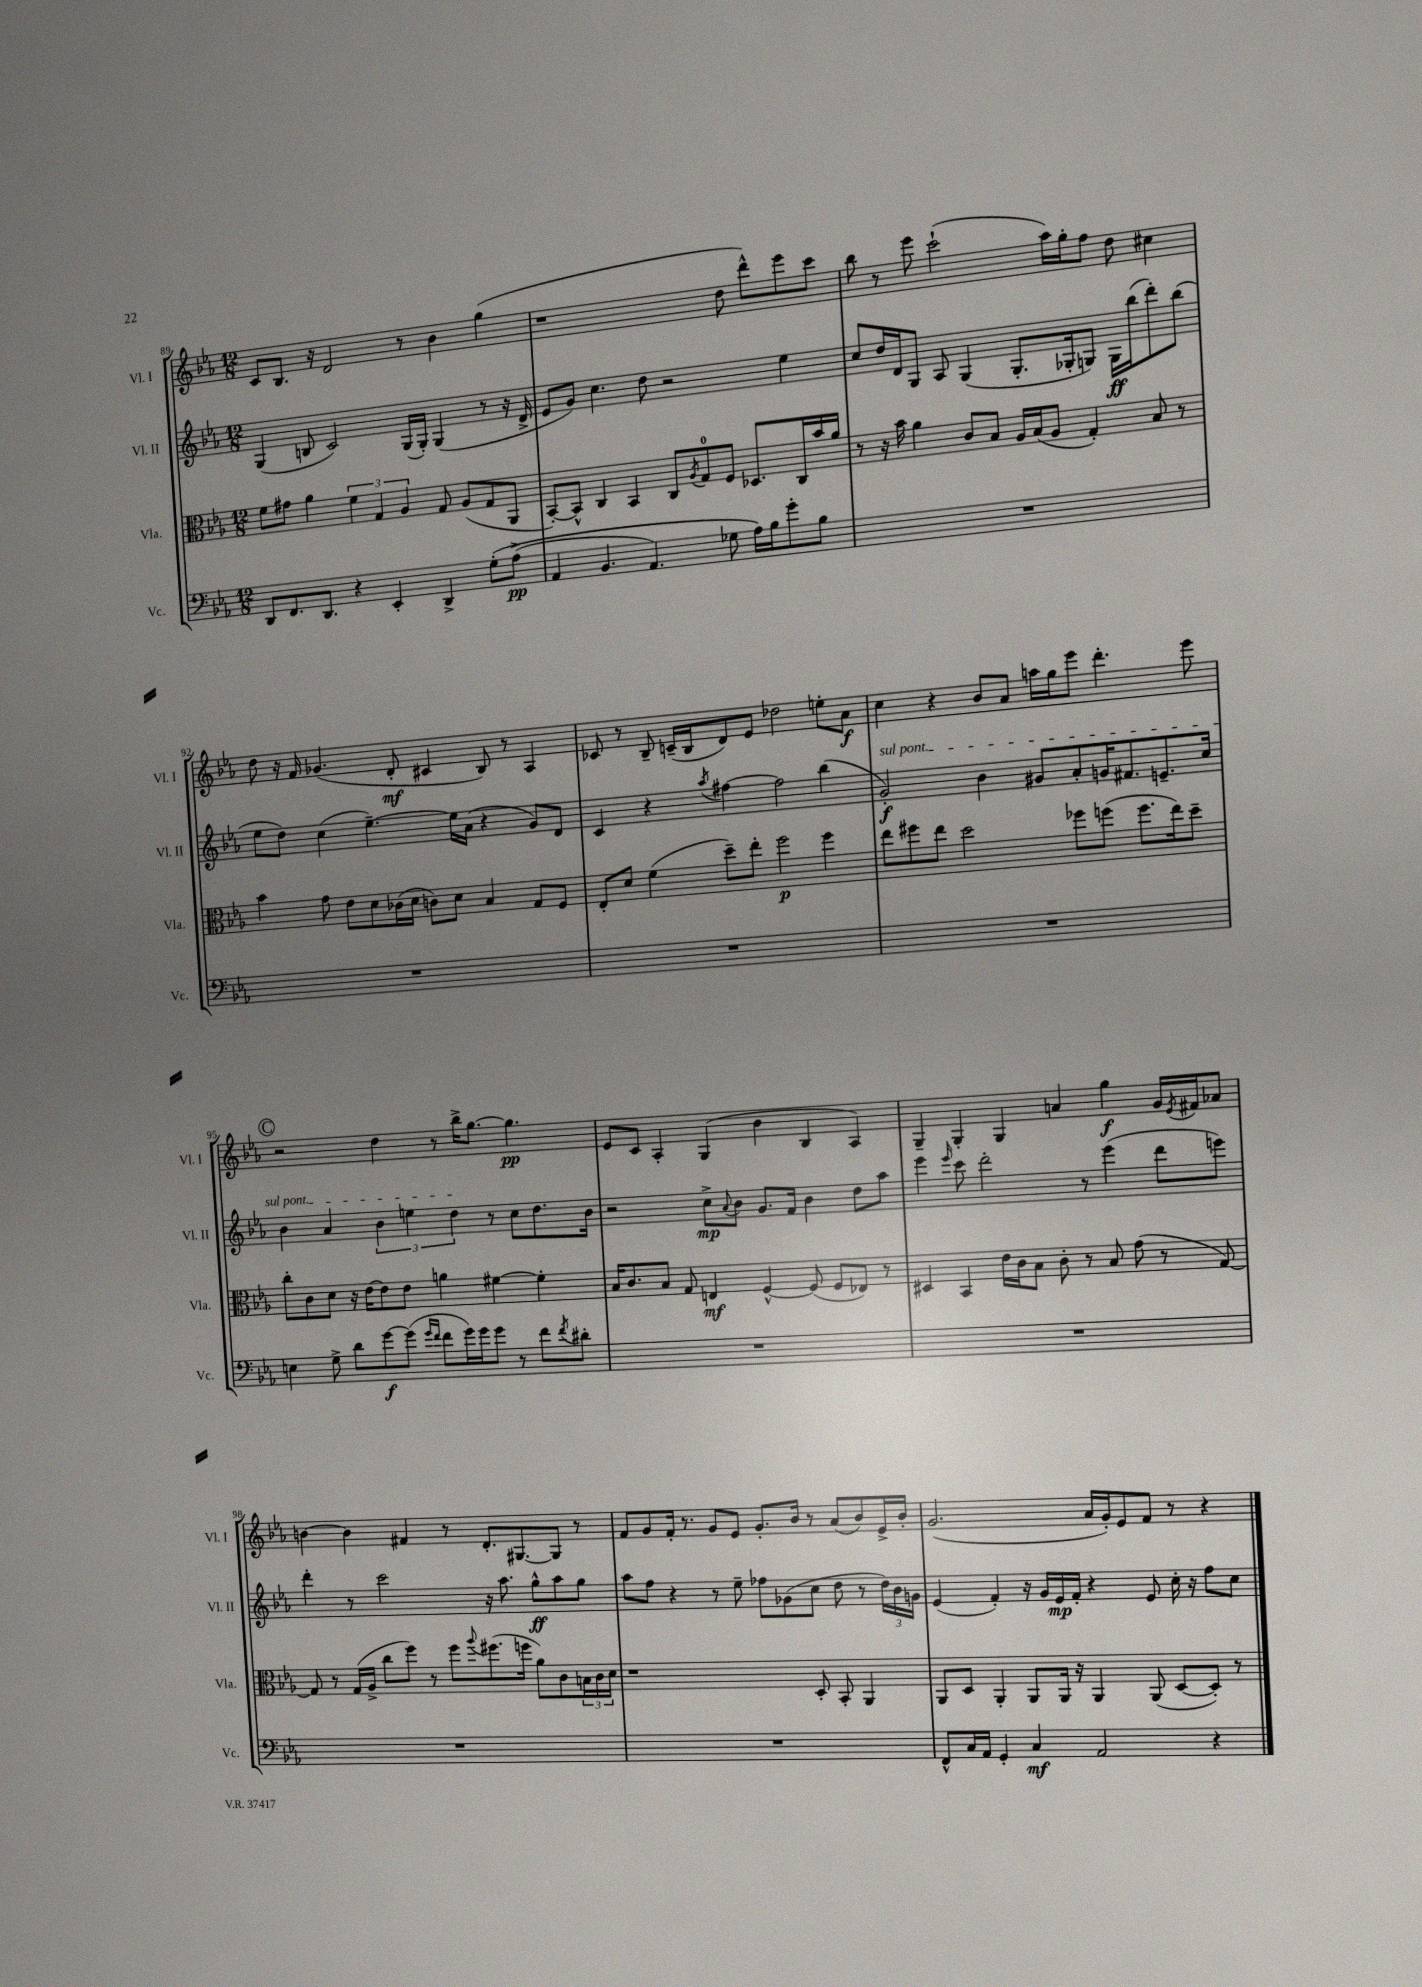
<<
\new StaffGroup <<
\new Staff = "s0" \with { instrumentName = "Vl. I" shortInstrumentName = "Vl. I" } {
    \clef treble \key ees \major \numericTimeSignature \time 12/8
    c'8 bes8. r16 d'2 r8 bes'4 g''4( |
    r1 d''8 d'''8-^) ees'''8 c'''8 |
    bes''8 r8 ees'''8 c'''2-!( aes''16) g''16-. f''8 d''8 cis''4 |
    d''8 r16 f'16 ges'4.( d'8-.\mf cis'4 bes8) r8 aes4 |
    ces'8 r8 bes8-- c'16--( bes16 d'8) ees'8 des''2 e''8-. aes'8\f |
    c''4 r4 bes'8 aes'8 a''16 g''16 ees'''8 d'''4.-. ees'''8 |
    \mark \markup { \circle "C" } r2 d''4 r8 bes''16-> g''8.~ g''4.\pp |
    ees'8 c'8 aes4-. g4( bes'4 bes4 aes4) |
    g4-- g4-. g4 a'4 g''4\f g'16 \acciaccatura { ees'8 } fis'16 aes'8 |
    b'4~ b'4 fis'4 r8 d'8.-. gis8.~ gis8 r8 |
    f'8 g'8 f'16-. r8. g'8 ees'8 g'8.-. bes'16 r8 aes'8( bes'8) ees'16-> bes'16-. |
    g'2.( aes'16 g'16-.) ees'8 f'8 r8 r4 \bar "|." |
}
\new Staff = "s1" \with { instrumentName = "Vl. II" shortInstrumentName = "Vl. II" } {
    \clef treble \key ees \major \numericTimeSignature \time 12/8
    g4( b8 c'2) g16( g16-.) g4( r8 r16 d'16-> |
    ees'8 g'8) c''4. d''8 r2 ees''4 |
    c''8 d''16 d'16 g8 aes8 g4( g8.-. ges16-. g8) g16\ff bes''16( d'''8-.) bes''8( |
    ees''8 d''8) c''4( ees''4.~--) ees''16 aes'16( r4 g'8) d'8 |
    c'4 r4 \acciaccatura { aes''8 } fis''4~ fis''2 bes''4( |
    \once \override TextSpanner.bound-details.left.text = \markup { \italic "sul pont." } g'2-.\f\startTextSpan) bes'4 gis'8 aes'8-. g'16 fis'8. e'8.-- c''16 |
    \mark \markup { \circle "C" } bes'4 aes'4 \tuplet 3/2 { bes'4 e''4 d''4\stopTextSpan } r8 c''8 d''8. bes'16 |
    r2 c''8->\mp \appoggiatura { aes'8 } bes'8 g'8. f'16 bes'4 d''8 aes''8 |
    ees'''4 \grace { ees'''16 } c'''8 d'''2-. r8 ees'''4( d'''8 e'''8) |
    d'''4-. r8 c'''2 r16 aes''8. g''8-^\ff aes''8 g''8 |
    aes''8 f''8 r4 r8 ees''8-- fes''8 ges'8( c''8 d''8 r8 \tuplet 3/2 { d''16) bes'16 g'16 } |
    ees'4( f'4-.) r16 g'16 ees'16\mp f'16-. r4 ees'8 c''16-. r16 f''8 c''8 \bar "|." |
}
\new Staff = "s2" \with { instrumentName = "Vla." shortInstrumentName = "Vla." } {
    \clef alto \key ees \major \numericTimeSignature \time 12/8
    f'8 gis'8 aes'4 \tuplet 3/2 { f'4 g4 aes4 } g8 aes8( g8 aes,8 |
    bes,8~-.) bes,8-^ c4 bes,4 c8 \acciaccatura { aes8 } g8-0 f8 des8. c16 bes'16 aes'16 |
    r8 r16 bes'16 aes'4 c'8 bes8 aes16 bes16( aes8 g4-.) bes8 r8 |
    bes'4 g'8 ees'8 d'8 ces'16( d'16 c'8) d'8 bes4 g8 f8 |
    ees8-. d'8 f'4( d''8--) ees''8-. f''2\p f''4 |
    ees''8 fis''8 ees''8 d''2 fes''8 f''8( f''8. ees''16) d''8-- |
    \mark \markup { \circle "C" } c''8-. c'8 d'8 r16 ees'16~ ees'8 ees'8 a'4 fis'4~ fis'4-. |
    bes16 c'8. bes8 g8 e4\mf f4~-^ f8( f8 ees8) r8 |
    dis4 bes,4 ees'16 c'16 bes8 c'8-. r8 bes8 g'8( r8 g8~) |
    g8 r8 g16( aes16-> c''8 f''8) r8 f''8 \appoggiatura { aes''8 } fis''8.( f''16 aes'8) c'8 \tuplet 3/2 { b16 c'16 d'16 } |
    r1 d8-. bes,8-. aes,4 |
    aes,8 d8 aes,4-. aes,8 aes,16 r16 aes,4 aes,8( d8~ d8-.) r8 \bar "|." |
}
\new Staff = "s3" \with { instrumentName = "Vc." shortInstrumentName = "Vc." } {
    \clef bass \key ees \major \numericTimeSignature \time 12/8
    d,8 f,8. d,8. r4 ees,4-. d,4-> g8-.\( aes8->\pp( |
    aes,4 bes,4. aes,4.) ges8 aes16\) bes16 g'8-. bes8 |
    R1. |
    R1. |
    R1. |
    R1. |
    \mark \markup { \circle "C" } e4 g8-> d'8 g'8~\f g'8( \grace { g'16 f'16 } f'8 g'16) g'16 g'8 r8 f'8 \acciaccatura { f'8 } dis'8-. |
    R1. |
    R1. |
    R1. |
    R1. |
    f,8-^ c16 aes,16 g,4-. c4\mf aes,2 r4 \bar "|." |
}
>>
>>
\layout { \context { \Score currentBarNumber = #89 } }
